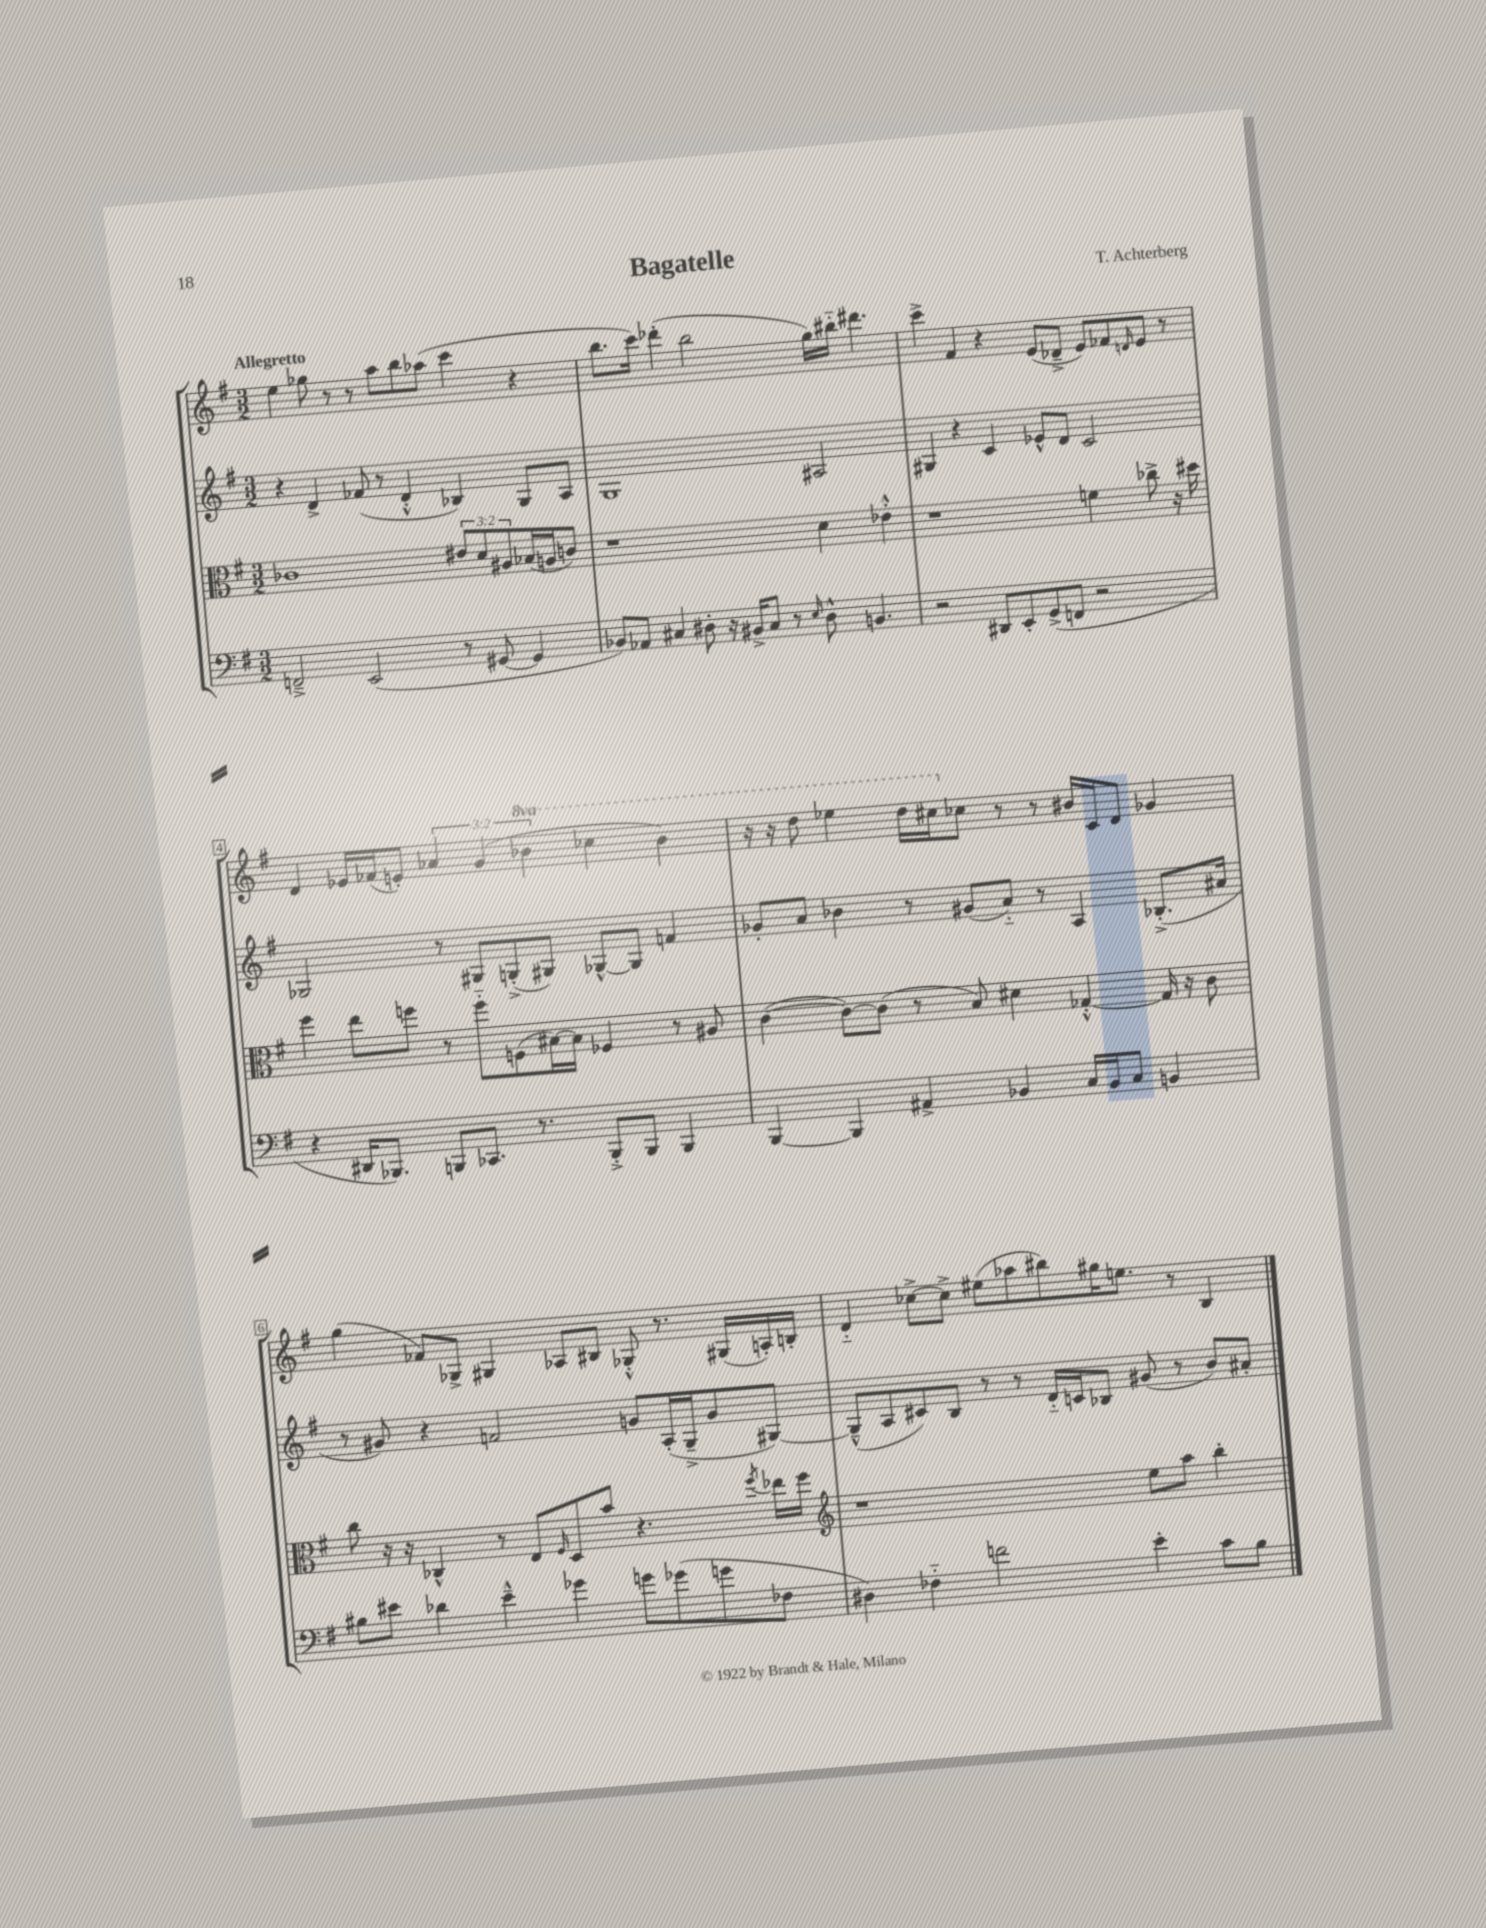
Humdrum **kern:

**kern	**kern	**kern	**kern
*part4	*part3	*part2	*part1
*staff4	*staff3	*staff2	*staff1
*clefF4	*clefC3	*clefG2	*clefG2
*k[f#]	*k[f#]	*k[f#]	*k[f#]
*M3/2	*M3/2	*M3/2	*M3/2
=1	=1	=1	=1
!	!	!	!LO:TX:a:B:t=Allegretto
2FFn~^/	1c-X	4r	4ee\
.	.	4d^/	8gg-X\
.	.	.	8r
(2EE/	.	(8f-X/	8r
.	.	8r	8aa\L
.	.	4d'^^/	8bb\
.	.	.	(8aa-X\J
8r	12e#X/L	4B-X/)	4ccc\
.	12d/	.	.
[8GG#X/	.	.	.
.	12A#X/	.	.
4GG#/]	(16B-X/L	8G/L	4r
.	16An/J	.	.
.	8cn/J)	8A/J	.
=2	=2	=2	=2
8BB-X/L)	1r	1G	8.bb\L
8AA-X/J	.	.	.
.	.	.	16ccc\Jk)
4C#X/	.	.	(4ddd-X'\
8D#X'\	.	.	2bb\
16r	.	.	.
16BB#X^/KL	.	.	.
8C#/J	.	.	.
8r	.	.	.
16qqE/	.	.	.
8D#^^\	4d\	2A#X/	16gg\LL)
.	.	.	16bb#X\JJ
4.BBn/	.	.	4.ddd#X\
.	4e-X'^^\	.	.
=3	=3	=3	=3
2r	1r	4G#X/	4ccc^\
.	.	4r	4f#/
8DD#X/L	.	4c/	4r
8EE'/	.	.	.
(8GG^/	.	8e-X^^/L	(8e/L
8FFn/J	.	8d/J	8d-X~^/J
2r	4fn\	2c/	8e/L)
.	.	.	8f-X/
.	.	.	16qqdn/
.	8cc-X^\	.	8e/J
.	16r	.	8r
.	16dd#X\	.	.
!!LO:LB:g=z
=4	=4	=4	=4
4r	4ff#\	2G-X/	4d/
16DD#X/KL	8ee\L	.	16e-X/LL
8.BBB-X/J)	.	.	(16f-X/J
.	8ffn\J	.	8en'/J)
8BBBn/L	8r	8r	6a-X/
8.CC-X/J	8ff\L	8G#X/L	.
.	.	.	(6g/
.	(8Fn\	(8Gn'^/	.
8.r	.	.	.
*	*	*	*8va
.	.	.	6bb-X\
.	[16B#X\L)	8G#X/J)	.
.	16B#\JJ]	.	.
8BBB'^/L	4F-X/	[8G-X^^/L	4ccc-X\
8BBB/J	.	8G-/J]	.
4BBB/	8r	4fn/	4bb-\)
.	8A#X/	.	.
=5	=5	=5	=5
[4BBB/	([4c\	8g-X'/L	16r
.	.	.	16r
.	.	8a/J	8ddd\
4BBB/]	8c\L_)	4b-X\	4eee-X\
.	(8c\J]	.	.
4AA#X^/	8r	8r	16ddd\LL
.	.	.	16ccc#X\J
*	*	*	*X8va
.	8B/)	(8g#X/L	8cc-X\J
4BB-X/	4d#X\	8a/J)	8r
.	.	8r	8r
16C/LL	[4G-X'^^/	4A/	16b#X/LL
16BB-/J	.	.	16c/J
8C/J	.	.	8d/J
4BBn/	16G-/]	(8.B-X'^/L	4g-X/
.	16r	.	.
.	8c\	.	.
.	.	16a#X/Jk	.
!!LO:LB:g=z
=6	=6	=6	=6
8B#X\L	8cc\	8r	(4gg\
8e#X\J	16r	8g#X/)	.
.	16r	.	.
4d-X\	4C-X^^/	4r	8f-X/L)
.	.	.	8G-X^/J
4e#~^^\	8r	2fn/	4G#X/
.	8E/L	.	.
.	16qqF#/	.	.
4g-X\	8D/	.	8A-X/L
.	8b/J	.	8B#X/J
8gn\L	4.r	8gn/L	8G-X'^^/
(8g-X\	.	(16A'/L	8.r
.	.	16G~^/J	.
8gn\	.	8g/	.
.	.	.	(16G#X/LL
.	8qff#/	.	.
8F-X\J	16ee-X\LL	[8G#X/J)	16An'/)
.	16ff#\JJ	.	16Bn'/JJ
=7	=7	=7	=7
*	*clefG2	*	*
4D#X\)	1r	(8G#~^^/L]	4d/
.	.	8A/	.
4F-X\	.	8c#X/)	[8cc-X^\L
.	.	8B/J	8cc-^\J]
2fn\	.	8r	(8ee#X\L
.	.	8r	8aa-X\
.	.	16d/LL	8bb#X\)
.	.	16cn/J	.
.	.	8B-X/J	16gg#X\K
.	.	.	8.een\J
4e'\	8ee\L	(8g#X/	.
.	8aa\J	8r	8r
8c\L	4bb'\	8b/L)	4B/
8B\J	.	8a#X'/J	.
==	==	==	==
*-	*-	*-	*-
